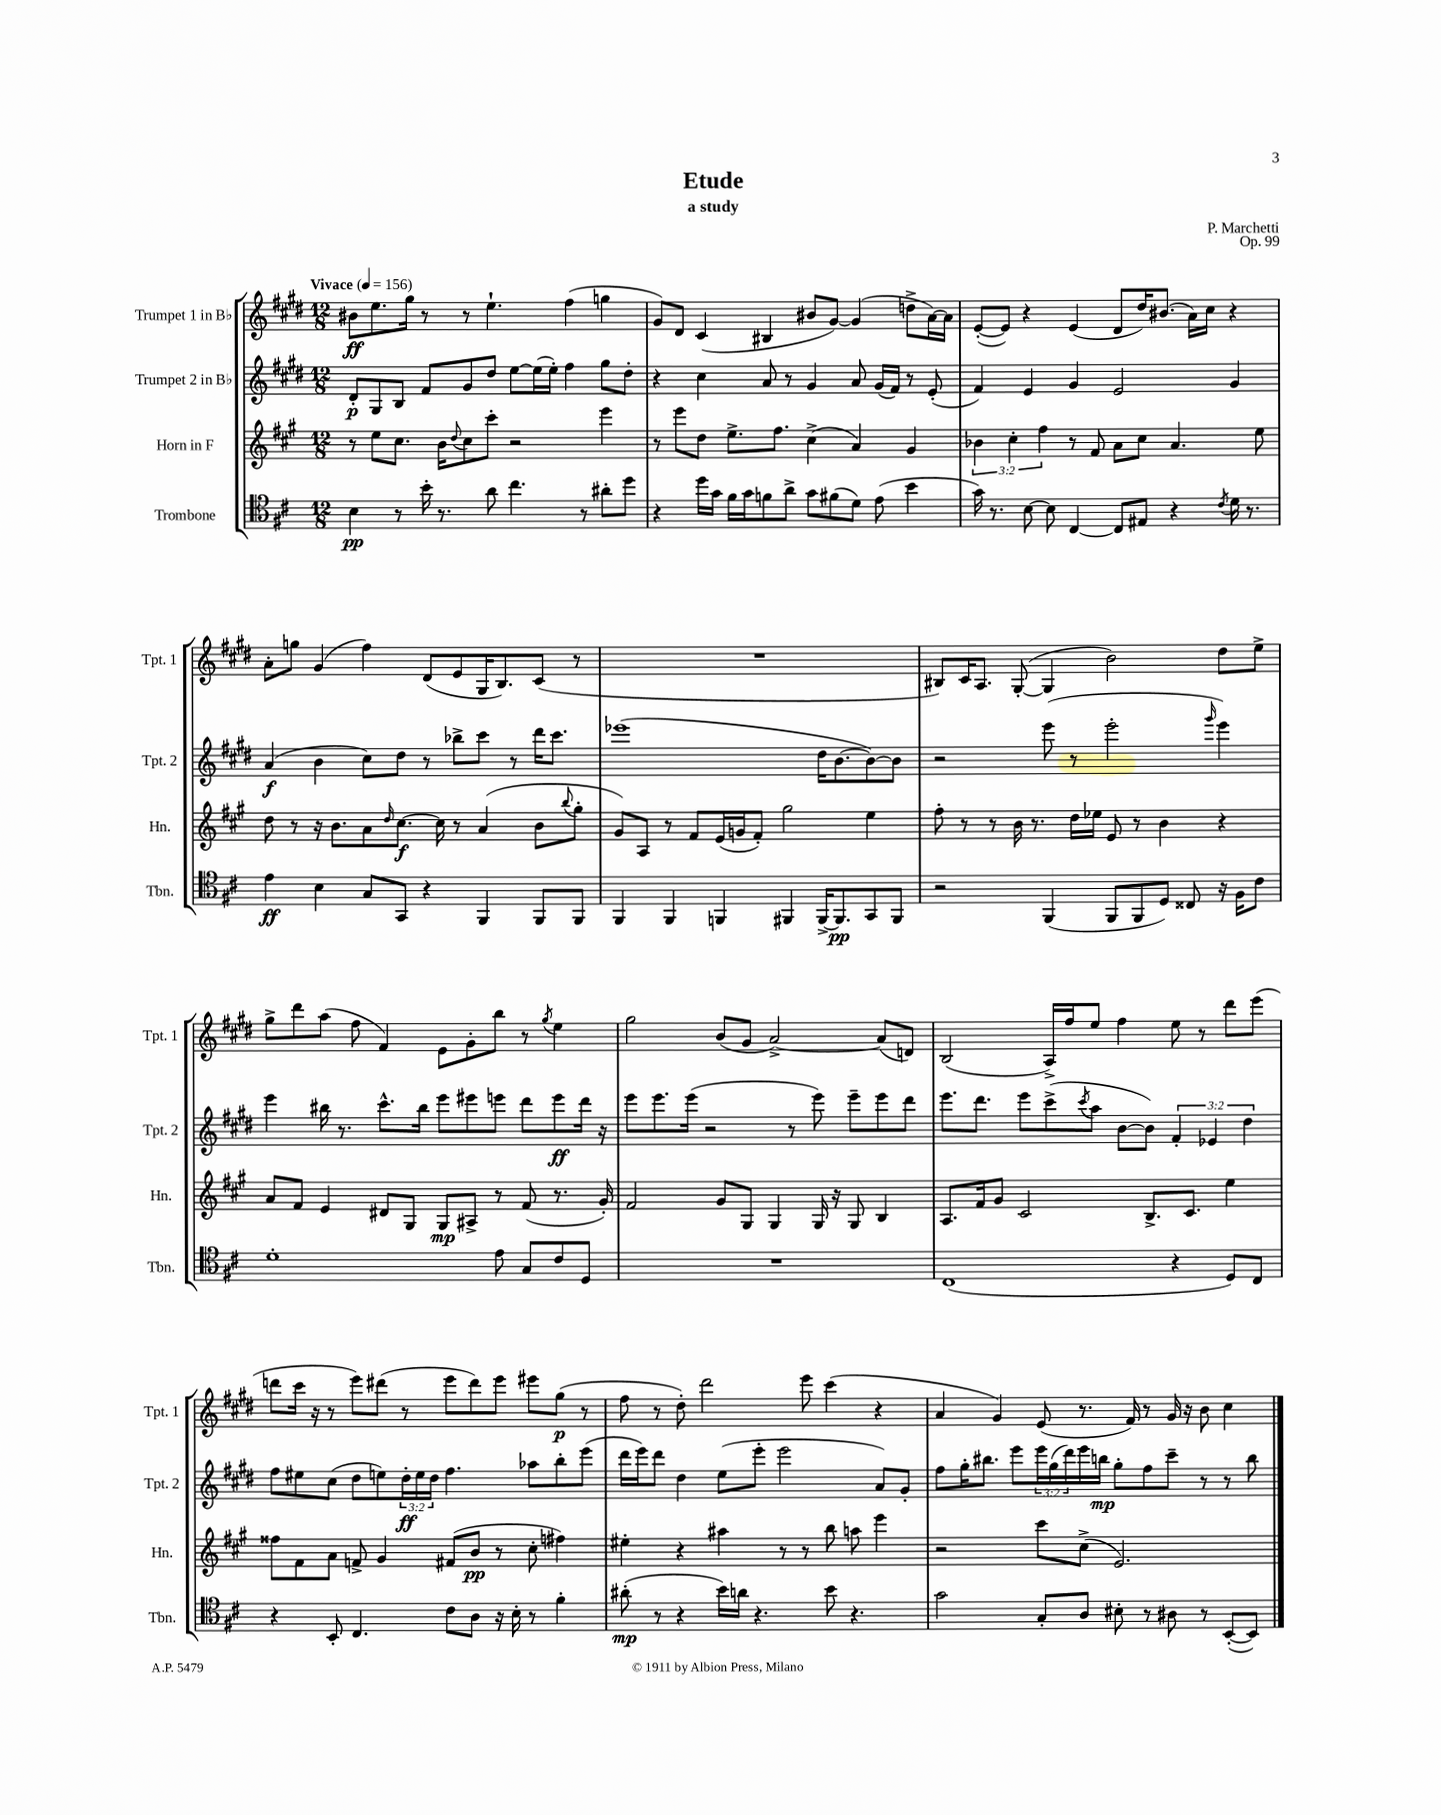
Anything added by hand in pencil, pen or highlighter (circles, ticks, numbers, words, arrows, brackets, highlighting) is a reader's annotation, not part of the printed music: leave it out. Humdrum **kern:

**kern	**dynam	**kern	**dynam	**kern	**dynam	**kern	**dynam
*part4	*part4	*part3	*part3	*part2	*part2	*part1	*part1
*staff4	*staff4	*staff3	*staff3	*staff2	*staff2	*staff1	*staff1
*I"Trombone	*	*I"Horn in F	*	*I"Trumpet 2 in B♭	*	*I"Trumpet 1 in B♭	*
*I'Tbn.	*	*I'Hn.	*	*I'Tpt. 2	*	*I'Tpt. 1	*
*clefC4	*	*clefG2	*	*clefG2	*	*clefG2	*
*k[f#c#]	*	*k[f#c#g#]	*	*k[f#c#g#d#]	*	*k[f#c#g#d#]	*
*M12/8	*	*M12/8	*	*M12/8	*	*M12/8	*
*MM156	*	*MM156	*	*MM156	*	*MM156	*
=1	=1	=1	=1	=1	=1	=1	=1
!	!	!	!	!	!	!LO:TX:a:B:t=Vivace	!
4B\	pp	8r	.	8d#'/L	p	8b#X\L	ff
.	.	8ee\L	.	8G#/	.	8.ee\	.
8r	.	8.cc#\J	.	8B/J	.	.	.
.	.	.	.	.	.	16gg#\Jk	.
16b'\	.	.	.	8f#/L	.	8r	.
8.r	.	16b\KL	.	.	.	.	.
.	.	8qqdd/	.	.	.	.	.
.	.	8cc#\	.	8g#/	.	8r	.
8a\	.	8ccc#'\J	.	8dd#/J	.	4.ee`\	.
4.cc#\	.	2r	.	[8ee\L	.	.	.
.	.	.	.	(16ee\L]	.	.	.
.	.	.	.	16ee'\JJ)	.	.	.
.	.	.	.	4ff#\	.	(4ff#\	.
8r	.	.	.	.	.	.	.
8a#X'\L	.	4eee\	.	8gg#\L	.	4ggn\	.
8dd\J	.	.	.	8dd#'\J	.	.	.
=2	=2	=2	=2	=2	=2	=2	=2
4r	.	8r	.	4r	.	8g#/L)	.
.	.	8eee\L	.	.	.	8d#/J	.
16dd\LL	.	8dd\J	.	4cc#\	.	(4c#/	.
16g\JJ	.	.	.	.	.	.	.
16f#\LL	.	8.ee^\L	.	.	.	.	.
16g\J	.	.	.	.	.	.	.
8fn\	.	.	.	8a/	.	4B#X/	.
.	.	8.ff#\J	.	.	.	.	.
8a^\J	.	.	.	8r	.	.	.
8g\L	.	(4cc#^\	.	4g#/	.	8b#X/L	.
(8f#X\	.	.	.	.	.	[8g#/J)	.
8d\J)	.	4a/)	.	8a/	.	(4g#/]	.
(8e\	.	.	.	(16g#/LL	.	.	.
.	.	.	.	16f#/JJ)	.	.	.
4b\	.	4g#/	.	8r	.	8ddn^\L	.
.	.	.	.	(8e'/	.	[16a\L)	.
.	.	.	.	.	.	16a\JJ]	.
=3	=3	=3	=3	=3	=3	=3	=3
16g\)	.	6b-X\	.	4f#/)	.	([8e'/L	.
8.r	.	.	.	.	.	.	.
.	.	.	.	.	.	8e/J])	.
.	.	6cc#'\	.	.	.	.	.
[8B\	.	.	.	4e/	.	4r	.
.	.	6ff#\	.	.	.	.	.
8B\]	.	.	.	.	.	.	.
[4C#/	.	8r	.	4g#/	.	(4e/	.
.	.	8f#/	.	.	.	.	.
8C#/L]	.	8a\L	.	2e/	.	8d#/L	.
8E#X/J	.	8cc#\J	.	.	.	16dd#/K)	.
.	.	.	.	.	.	(8.b#X/J	.
4r	.	4.a/	.	.	.	.	.
.	.	.	.	.	.	16a\LL)	.
.	.	.	.	.	.	16cc#\JJ	.
8qc#/	.	.	.	.	.	.	.
16d\	.	.	.	4g#/	.	4r	.
8.r	.	.	.	.	.	.	.
.	.	8ee\	.	.	.	.	.
!!LO:LB:g=z
=4	=4	=4	=4	=4	=4	=4	=4
4e\	ff	8dd\	.	(4a/	f	8a'\L	.
.	.	8r	.	.	.	8ggn\J	.
4B\	.	16r	.	4b\	.	(4g#/	.
.	.	8.b\L	.	.	.	.	.
8G/L	.	8a\	.	8cc#\L)	.	4ff#\)	.
.	.	16qqdd/	.	.	.	.	.
8GG/J	.	[8.cc#\J	f	8dd#\J	.	.	.
4r	.	.	.	8r	.	(8d#/L	.
.	.	16cc#\]	.	.	.	.	.
.	.	8r	.	8bb-X^\L	.	8e/	.
4FF#/	.	(4a/	.	8ccc#\J	.	16G#/K	.
.	.	.	.	.	.	8.B/)	.
.	.	.	.	8r	.	.	.
8FF#/L	.	8b\L	.	16ddd#\KL	.	(8c#/J	.
.	.	.	.	8.ccc#\J	.	.	.
.	.	8qqbb/	.	.	.	.	.
8FF#/J	.	8gg#'\J	.	.	.	8r	.
=5	=5	=5	=5	=5	=5	=5	=5
4FF#/	.	8g#/L)	.	(1eee-X	.	1.r	.
.	.	8A/J	.	.	.	.	.
4FF#/	.	8r	.	.	.	.	.
.	.	8f#/L	.	.	.	.	.
4FFn/	.	(16e/L	.	.	.	.	.
.	.	16gn/J	.	.	.	.	.
.	.	8f#'/J)	.	.	.	.	.
4FF#X/	.	2gg#\	.	.	.	.	.
[16FF#^/KL	.	.	.	16dd#\KL	.	.	.
8.FF#/]	pp	.	.	[8.b\	.	.	.
8GG/	.	4ee\	.	8b\_)	.	.	.
8FF#/J	.	.	.	8b\J]	.	.	.
=6	=6	=6	=6	=6	=6	=6	=6
2r	.	8ff#'\	.	2r	.	8B#X/L)	.
.	.	8r	.	.	.	16c#/K	.
.	.	.	.	.	.	8.A/J	.
.	.	8r	.	.	.	.	.
.	.	16b\	.	.	.	([8G#'/	.
.	.	8.r	.	.	.	.	.
(4FF#/	.	.	.	(8eee\	.	4G#/]	.
.	.	16dd\LL	.	8r	.	.	.
.	.	16ee-X\JJ	.	.	.	.	.
8FF#/L	.	8e/	.	2eee'\	.	2b\)	.
8FF#/	.	8r	.	.	.	.	.
8D/J)	.	4b\	.	.	.	.	.
8C##X/	.	.	.	.	.	.	.
.	.	.	.	16qqggg#/	.	.	.
16r	.	4r	.	4eee\)	.	8dd#\L	.
16F#\KL	.	.	.	.	.	.	.
8c#\J	.	.	.	.	.	8ee^\J	.
!!LO:LB:g=z
=7	=7	=7	=7	=7	=7	=7	=7
1d'	.	8a/L	.	4eee\	.	8gg#^\L	.
.	.	8f#/J	.	.	.	8ddd#\	.
.	.	4e/	.	16bb#X\	.	(8aa\J	.
.	.	.	.	8.r	.	.	.
.	.	.	.	.	.	8ff#\	.
.	.	8d#X/L	.	8.ccc#^^\L	.	4f#/)	.
.	.	8G#/J	.	.	.	.	.
.	.	.	.	16bb#\Jk	.	.	.
.	.	8G#/L	mp	8eee\L	.	8e\L	.
.	.	8A#X^/J	.	8eee#X\	.	8g#'\	.
8e\	.	8r	.	8eeen\J	.	8bb\J	.
8G/L	.	(8f#/	.	8ddd#\L	.	8r	.
.	.	.	.	.	.	8qgg#/	.
8c#/	.	8.r	.	8eee\	ff	4ee\	.
8D/J	.	.	.	16ddd#\Jk	.	.	.
.	.	16g#'/)	.	16r	.	.	.
=8	=8	=8	=8	=8	=8	=8	=8
1.r	.	2f#/	.	8eee\L	.	2gg#\	.
.	.	.	.	8.eee\	.	.	.
.	.	.	.	(16eee\Jk	.	.	.
.	.	.	.	2r	.	.	.
.	.	8g#/L	.	.	.	(8b/L	.
.	.	8G#/J	.	.	.	8g#/J	.
.	.	4G#/	.	.	.	[2a^/)	.
.	.	.	.	8r	.	.	.
.	.	16G#/	.	8eee\)	.	.	.
.	.	16r	.	.	.	.	.
.	.	8G#/	.	8eee~\L	.	.	.
.	.	4B/	.	8eee\	.	(8a/L]	.
.	.	.	.	8ddd#\J	.	8dn/J)	.
=9	=9	=9	=9	=9	=9	=9	=9
(1C#	.	8.A/L	.	8.eee\L	.	(2B/	.
.	.	16f#/k	.	8.ddd#\J	.	.	.
.	.	8g#/J	.	.	.	.	.
.	.	2c#/	.	8eee\L	.	.	.
.	.	.	.	(8ccc#^\	.	16A^/LL)	.
.	.	.	.	.	.	16ff#/J	.
.	.	.	.	8qccc#/	.	.	.
.	.	.	.	8aa\J	.	8ee/J	.
.	.	.	.	[8b\L	.	4ff#\	.
.	.	8.B^/L	.	8b\J])	.	.	.
4r	.	.	.	6f#'/	.	8ee\	.
.	.	8.c#/J	.	.	.	.	.
.	.	.	.	.	.	8r	.
.	.	.	.	6e-X/	.	.	.
8D/L)	.	4ee\	.	.	.	8ddd#\L	.
.	.	.	.	6dd#\	.	.	.
8C#/J	.	.	.	.	.	(8eee\J	.
!!LO:LB:g=z
=10	=10	=10	=10	=10	=10	=10	=10
4r	.	8ff##X\L	.	8ff#\L	.	8dddn\L	.
.	.	8f#\	.	8ee#X\	.	16ccc#\Jk	.
.	.	.	.	.	.	16r	.
8BB'/	.	8a\J	.	(8cc#\J	.	8r	.
4.C#/	.	8fn^/	.	8dd#\L	.	8eee\L)	.
.	.	4g#/	.	8een\)	.	(8ddd#X\J	.
.	.	.	.	24dd#'\L	ff	8r	.
.	.	.	.	24ee\	.	.	.
.	.	.	.	24dd#\JJ	.	.	.
8c#\L	.	(8f#X/L	.	4.ff#\	.	8eee\L	.
8A\J	.	8b/J	pp	.	.	8ddd#\)	.
16r	.	8r	.	.	.	8eee\J	.
16B'\	.	.	.	.	.	.	.
8r	.	8cc#'\	.	8aa-X\L	.	8eee#X\L	.
4f#'\	.	4ff#X\)	.	8bb'\	.	(8gg#\J	p
.	.	.	.	(8eee\J	.	8r	.
=11	=11	=11	=11	=11	=11	=11	=11
(8a#X'\	mp	4ee#X'\	.	16ddd#\LL	.	8ff#\	.
.	.	.	.	16eee\J)	.	.	.
8r	.	.	.	8ddd#\J	.	8r	.
4r	.	4r	.	4dd#\	.	8dd#'\)	.
.	.	.	.	.	.	2ddd#\	.
16b\LL)	.	4aa#X\	.	(8ee\L	.	.	.
16an\JJ	.	.	.	.	.	.	.
4.r	.	.	.	8eee'\J	.	.	.
.	.	8r	.	2eee\	.	.	.
.	.	8r	.	.	.	8eee\	.
8b\	.	8bb\	.	.	.	(4ccc#\	.
4.r	.	8aan\	.	.	.	.	.
.	.	4eee\	.	8a/L)	.	4r	.
.	.	.	.	8g#'/J	.	.	.
=12	=12	=12	=12	=12	=12	=12	=12
2g\	.	2r	.	8ff#\L	.	4a/	.
.	.	.	.	16gg#'\K	.	.	.
.	.	.	.	8.bb#X\J	.	.	.
.	.	.	.	.	.	4g#/)	.
.	.	.	.	8eee\L	.	.	.
8G'/L	.	8ccc#\L	.	24eee\L	.	(8e/	.
.	.	.	.	(24gg#\	.	.	.
.	.	.	.	24ddd#\)	.	.	.
8A/J	.	(8cc#^\J	.	16eee\	.	8.r	.
.	.	.	.	16bbn\JJ	mp	.	.
8B#X'\	.	2.e/)	.	8gg#'\L	.	.	.
.	.	.	.	.	.	16f#/)	.
8r	.	.	.	8ff#\	.	8r	.
8A#X\	.	.	.	8ccc#~\J	.	16g#/	.
.	.	.	.	.	.	16r	.
8r	.	.	.	8r	.	8b\	.
([8BB'/L	.	.	.	8r	.	4cc#\	.
8BB/J])	.	.	.	8bb\	.	.	.
==	==	==	==	==	==	==	==
*-	*-	*-	*-	*-	*-	*-	*-
